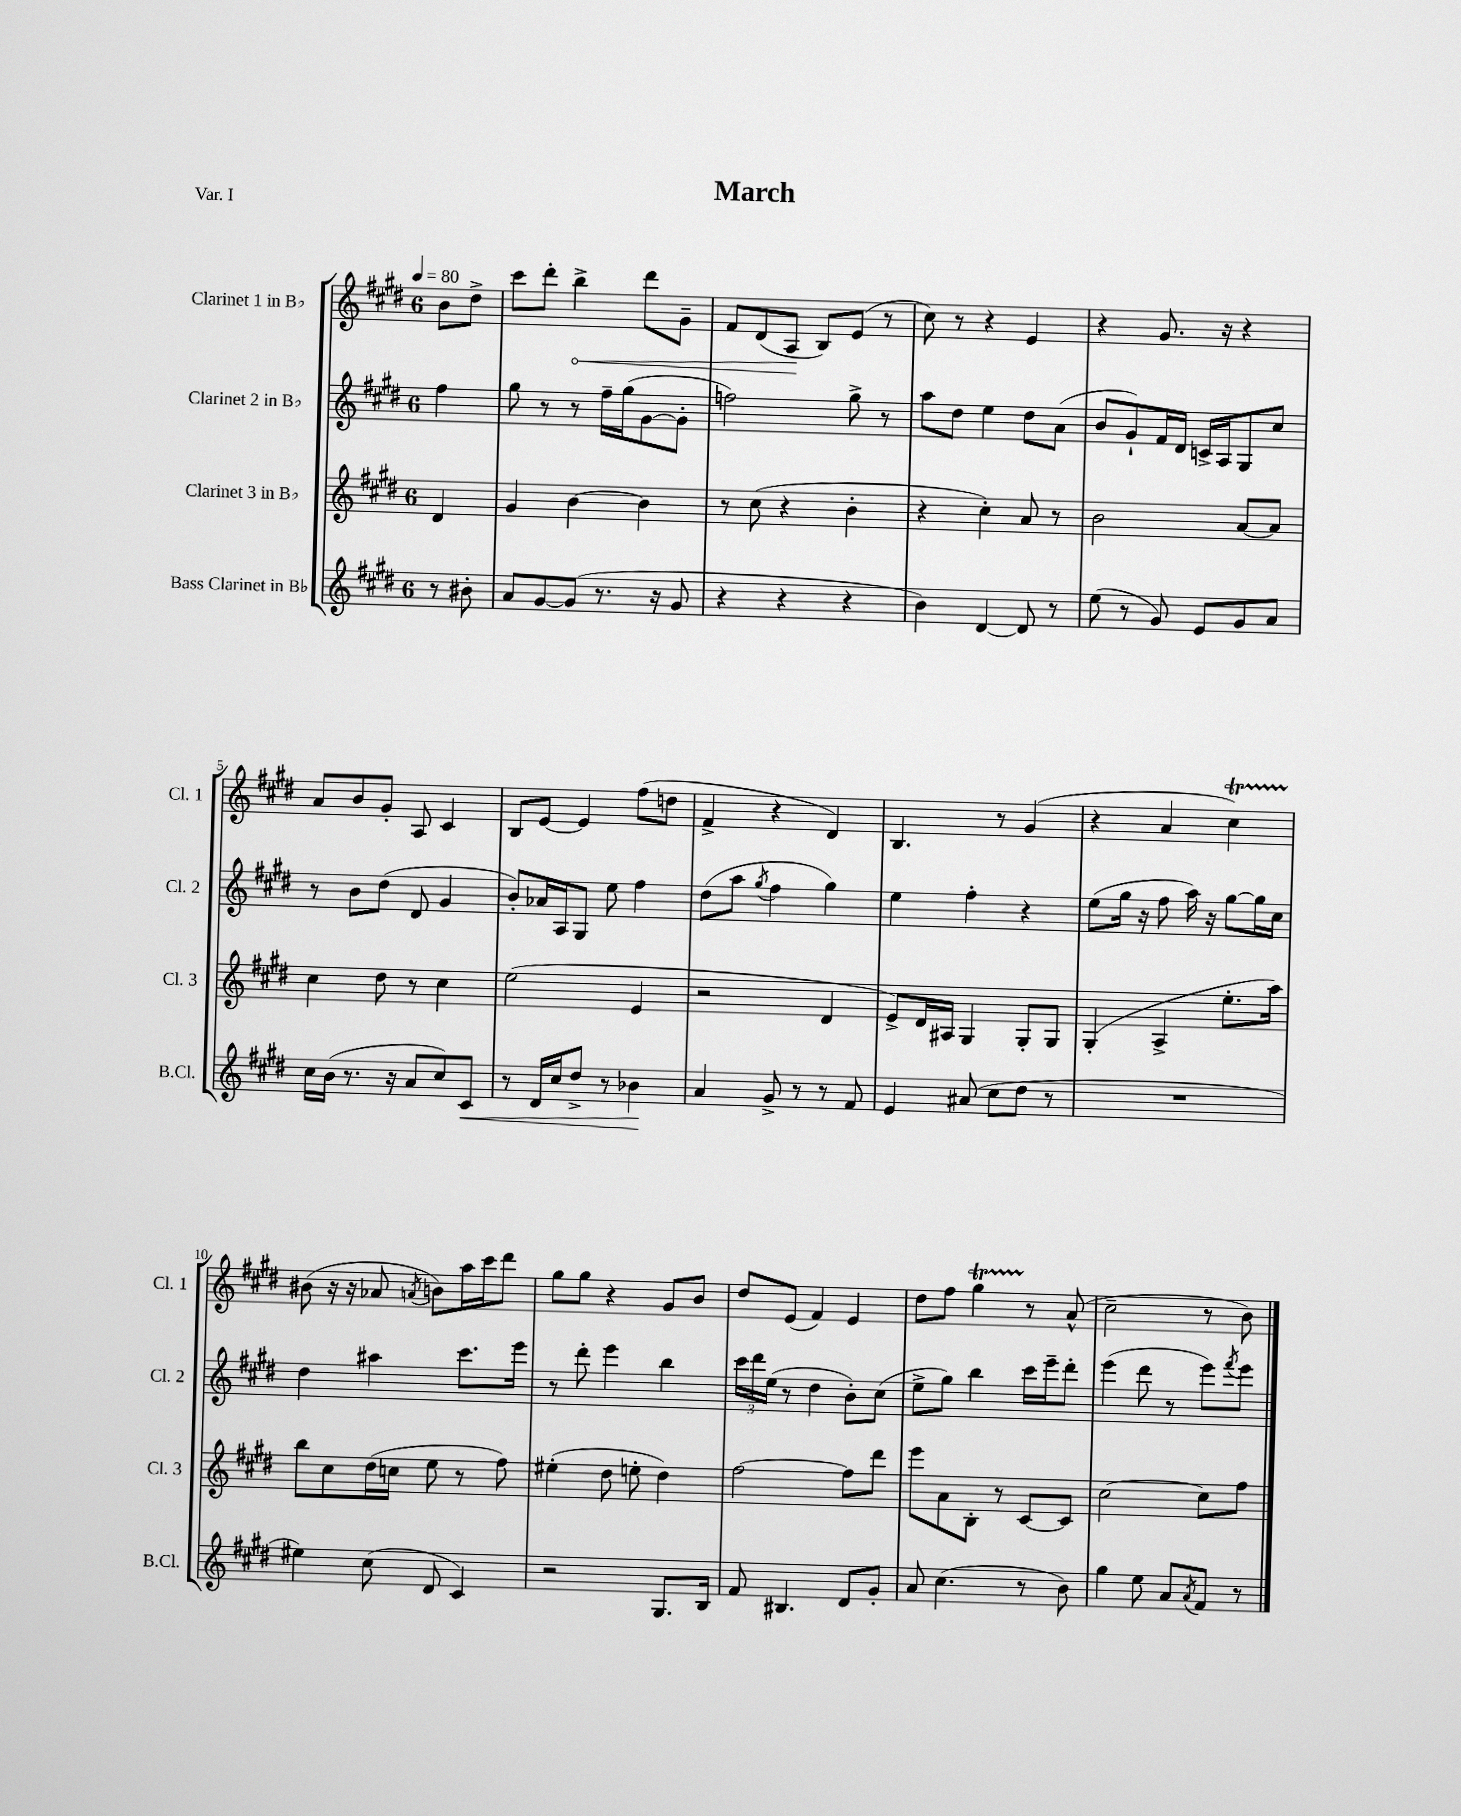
\header { title = "March" piece = "Var. I" }
<<
\new StaffGroup <<
\new Staff = "s0" \with { instrumentName = "Clarinet 1 in Bb" shortInstrumentName = "Cl. 1" } {
    \clef treble \key e \major \once \override Staff.TimeSignature.style = #'single-digit \time 6/8 \partial 4 \tempo 4 = 80
    b'8 dis''8-> |
    cis'''8 dis'''8-. \once \override Hairpin.circled-tip = ##t b''4->\< dis'''8 gis'8-- |
    fis'8 dis'8( a8\! b8) e'8( r8 |
    cis''8) r8 r4 e'4 |
    r4 gis'8. r16 r4 |
    a'8 b'8 gis'8-. a8 cis'4 |
    b8 e'8~ e'4 fis''8( d''8 |
    fis'4-> r4 dis'4) |
    b4. r8 gis'4( |
    r4 a'4 cis''4\startTrillSpan) |
    bis'8\stopTrillSpan( r16 r16 aes'8 \acciaccatura { a'8 } b'8) a''16 cis'''16 dis'''8 |
    gis''8 gis''8 r4 gis'8 b'8 |
    dis''8 e'8( fis'4) e'4 |
    dis''8 fis''8 gis''4\startTrillSpan r8\stopTrillSpan a'8-^( |
    cis''2-- r8 b'8) \bar "|." |
}
\new Staff = "s1" \with { instrumentName = "Clarinet 2 in Bb" shortInstrumentName = "Cl. 2" } {
    \clef treble \key e \major \once \override Staff.TimeSignature.style = #'single-digit \time 6/8 \partial 4
    fis''4 |
    gis''8 r8 r8 fis''16-- gis''16( gis'8~ gis'8-. |
    f''2) gis''8-> r8 |
    a''8 dis''8 e''4 dis''8 a'8( |
    b'8 gis'8-!) fis'16 dis'16 c'16-> a16 gis8 cis''8 |
    r8 b'8 dis''8( dis'8 gis'4 |
    b'8-.) aes'16 a16 gis8 e''8 fis''4 |
    dis''8( a''8 \acciaccatura { gis''8 } fis''4 gis''4) |
    e''4 fis''4-. r4 |
    e''8( gis''16 r16 fis''8 a''16) r16 gis''8~ gis''16 cis''16 |
    dis''4 ais''4 cis'''8. e'''16 |
    r8 dis'''8-. e'''4 b''4 |
    \tuplet 3/2 { cis'''16 dis'''16 e''16( } r8 dis''4 b'8-.) cis''8( |
    e''8-> gis''8) b''4 cis'''16 e'''16-- dis'''8-. |
    e'''4( dis'''8 r8 e'''8) \acciaccatura { fis'''8 } e'''8 \bar "|." |
}
\new Staff = "s2" \with { instrumentName = "Clarinet 3 in Bb" shortInstrumentName = "Cl. 3" } {
    \clef treble \key e \major \once \override Staff.TimeSignature.style = #'single-digit \time 6/8 \partial 4
    dis'4 |
    gis'4 b'4~ b'4 |
    r8 cis''8( r4 b'4-. |
    r4 cis''4-.) a'8 r8 |
    b'2 a'8~ a'8 |
    cis''4 dis''8 r8 cis''4 |
    e''2( e'4 |
    r2 dis'4 |
    e'8->) dis'16 ais16 gis4 gis8-. gis8 |
    gis4-.( a4-> e''8.-. a''16) |
    b''8 cis''8 dis''16( c''16 e''8 r8 fis''8) |
    eis''4-.( dis''8 e''8-. dis''4) |
    fis''2~ fis''8 dis'''8 |
    e'''8 a'8 b8-. r8 cis'8~ cis'8 |
    cis''2~ cis''8 fis''8 \bar "|." |
}
\new Staff = "s3" \with { instrumentName = "Bass Clarinet in Bb" shortInstrumentName = "B.Cl." } {
    \clef treble \key e \major \once \override Staff.TimeSignature.style = #'single-digit \time 6/8 \partial 4
    r8 bis'8-. |
    a'8 gis'8~ gis'8( r8. r16 gis'8 |
    r4 r4 r4 |
    b'4) dis'4~ dis'8 r8 |
    e''8( r8 gis'8) e'8 gis'8 a'8 |
    cis''16 b'16( r8. r16 a'8 cis''8) cis'8\< |
    r8 dis'16 cis''16 dis''8-> r8 bes'4\! |
    a'4 gis'8-> r8 r8 fis'8 |
    e'4 ais'8( cis''8 dis''8 r8 |
    R2. |
    eis''4) cis''8( dis'8 cis'4) |
    r2 gis8. b16 |
    fis'8 bis4. dis'8 gis'8-. |
    a'8 cis''4.( r8 b'8) |
    gis''4 e''8 a'8 \acciaccatura { a'8 } fis'8 r8 \bar "|." |
}
>>
>>
